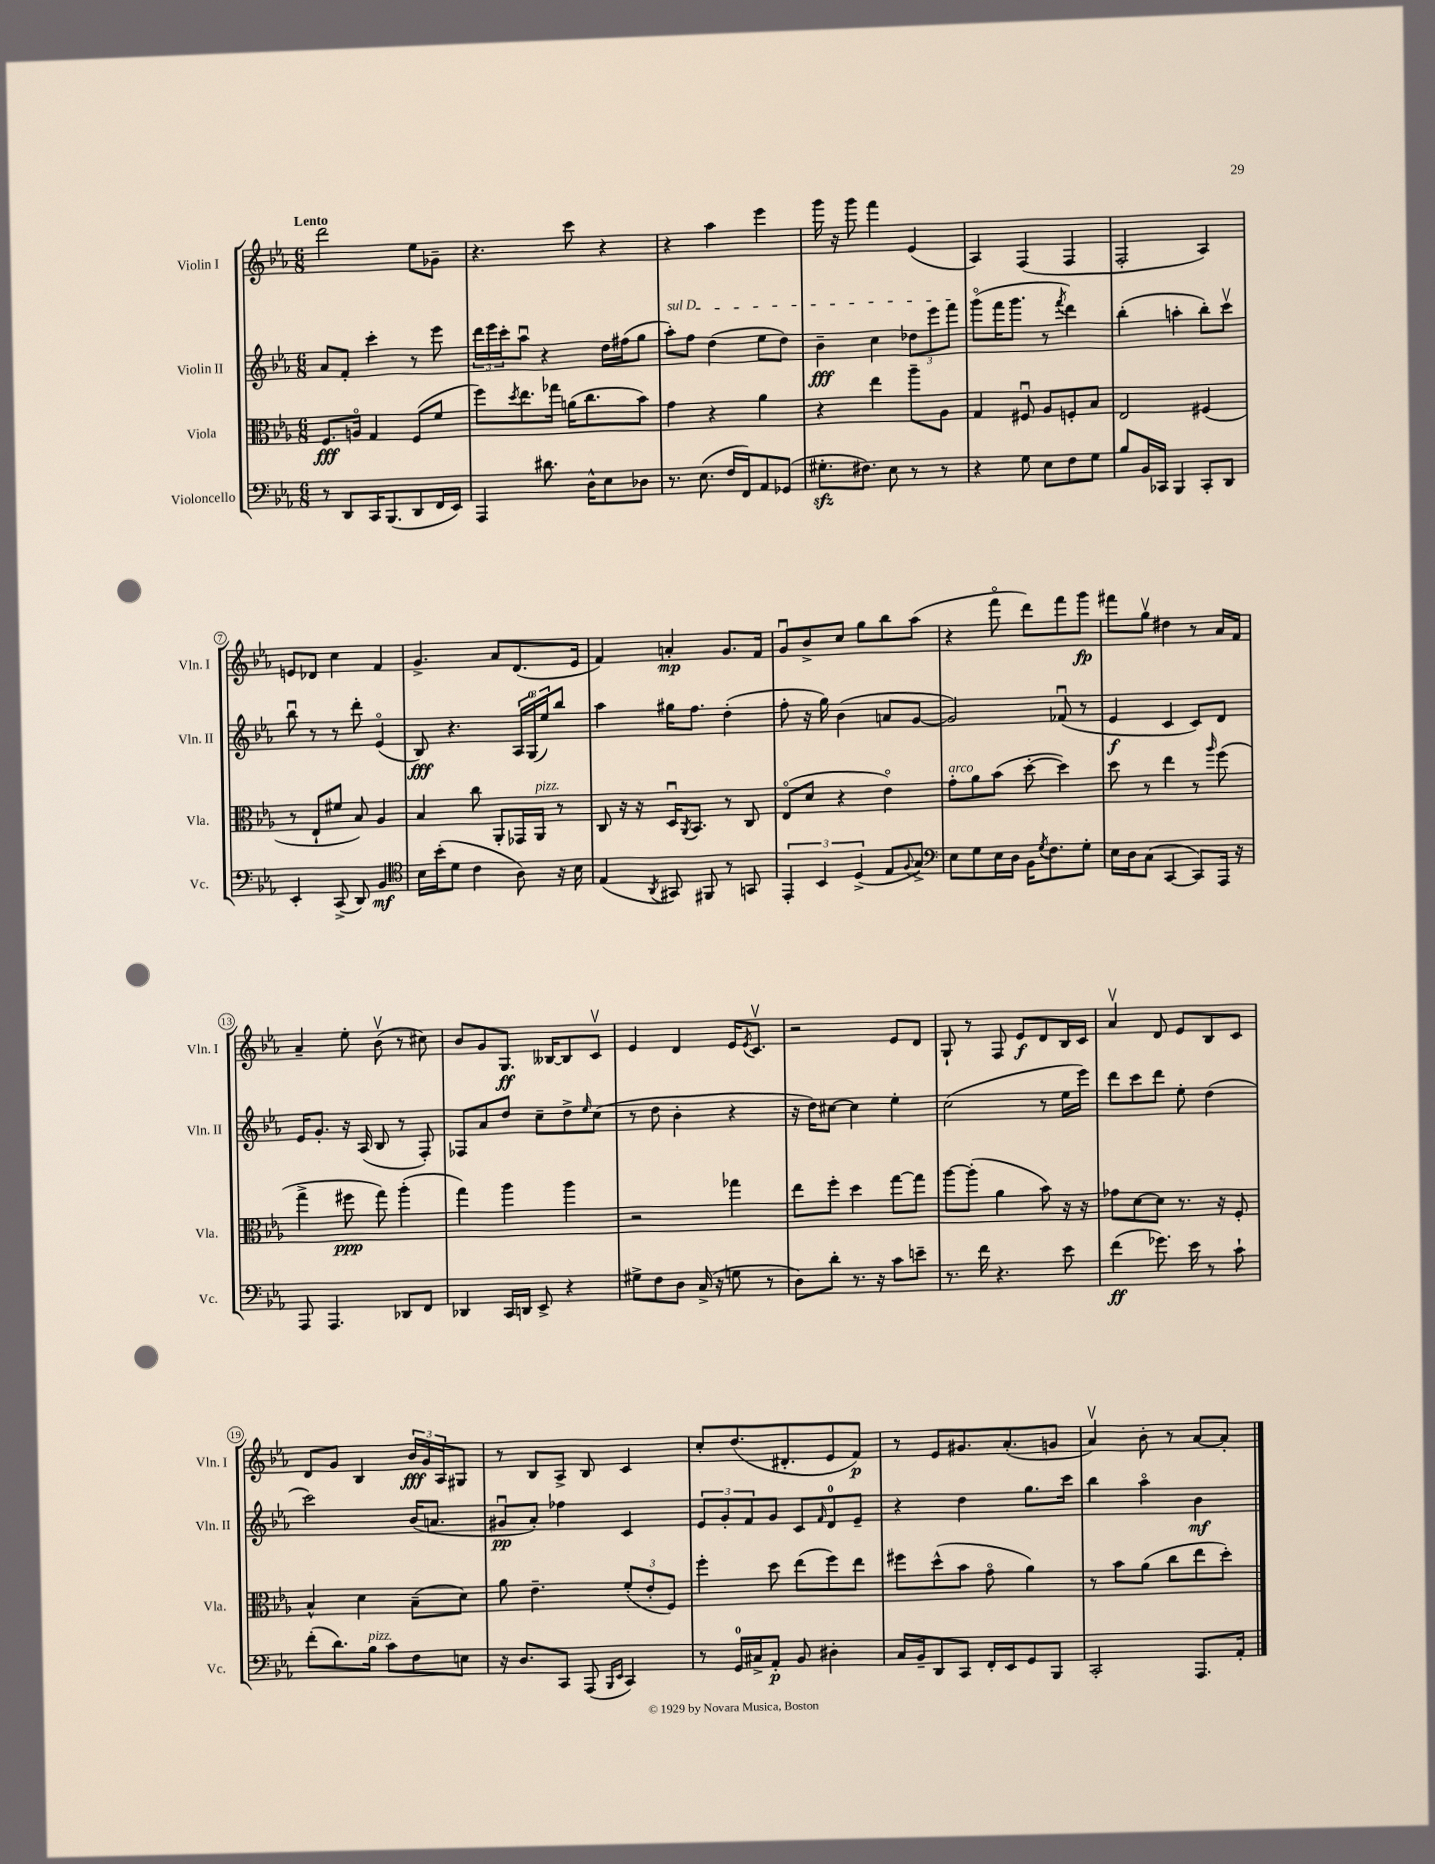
<<
\new StaffGroup <<
\new Staff = "s0" \with { instrumentName = "Violin I" shortInstrumentName = "Vln. I" } {
    \clef treble \key ees \major \numericTimeSignature \time 6/8 \tempo "Lento"
    d'''2 ees''8 ges'8-- |
    r4. c'''8 r4 |
    r4 aes''4 ees'''4 |
    g'''16 r16 g'''8 f'''4 ees'4( |
    aes4) f4( f4 |
    f2-. aes4) |
    e'8 des'8 c''4 f'4 |
    g'4.-> aes'8 d'8.( ees'16 |
    f'4) a'4-.\mp g'8. f'16 |
    g'8\downbow bes'8-> c''8 g''8 bes''8 aes''8( |
    r4 f'''8\flageolet d'''8) f'''8 g'''8\fp |
    fis'''8 g''8\upbow dis''4 r8 aes'16 f'16 |
    aes'4-- ees''8-. bes'8\upbow( r8 cis''8) |
    bes'8 g'8 g8.\ff beses16~ beses8 c'8\upbow |
    ees'4 d'4 ees'16 \acciaccatura { ees'8 } c'8.\upbow |
    r2 ees'8 d'8 |
    g8-! r8 f8 ees'8\f d'8 bes16 c'16 |
    aes'4\upbow d'8 ees'8 bes8 c'8 |
    d'8 g'8 bes4 \tuplet 3/2 { bes'16\fff g'16 aes16 } gis8 |
    r8 bes8 aes8-> bes8 c'4 |
    c''8-. d''8.( dis'8.-. ees'8 f'8\p) |
    r8 ees'8 gis'8. aes'8.-.( g'8 |
    aes'4\upbow) bes'8-. r8 aes'8~ aes'8-. \bar "|." |
}
\new Staff = "s1" \with { instrumentName = "Violin II" shortInstrumentName = "Vln. II" } {
    \clef treble \key ees \major \numericTimeSignature \time 6/8
    aes'8 f'8-. c'''4-. r8 ees'''8 |
    \tuplet 3/2 { d'''16 ees'''16 c'''16-. } aes''8\downbow r4 d''16 fis''16( g''8 |
    \once \override TextSpanner.bound-details.left.text = \markup { \italic "sul D" } aes''8-.\startTextSpan) f''8 d''4( ees''8 d''8) |
    bes'4--\fff c''4 \tuplet 3/2 { des''8 ees'''8 f'''8\stopTextSpan } |
    g'''8\flageolet( f'''16 g'''8. r8 \acciaccatura { f'''8 } d'''4) |
    bes''4-.( a''4-. bes''8-.) c'''8\upbow |
    bes''8\downbow r8 r8 d'''8-. ees'4\flageolet( |
    bes8\fff) r4. \tuplet 3/2 { aes16 g16-0( ees''16) } bes''8 |
    aes''4 gis''16 f''8. d''4-.( |
    f''8-. r16 g''16) bes'4( a'8 g'8~ |
    g'2) fes'8\downbow( r8 |
    ees'4\f c'4 c'8) d'8 |
    ees'16 g'8.-. r16 aes16( bes8 r8 f8-.) |
    fes8 aes'8 d''8 c''8-- d''8-> \grace { ees''16 } c''8( |
    r8 d''8 bes'4-. r4 |
    r16 d''16) cis''8~ cis''4 ees''4-. |
    c''2( r8 ees''16 ees'''16) |
    d'''8 c'''8 d'''8 ees''8-. d''4( |
    c'''2) bes'16( a'8. |
    gis'8\downbow\pp aes'8-.) fes''4 c'4 |
    \tuplet 3/2 { ees'8 g'8-. f'8 } g'8 c'8 \grace { f'16 } d'8-0 ees'8-- |
    r4 d''4 g''8. c'''16 |
    bes''4 aes''4\flageolet bes'4\mf \bar "|." |
}
\new Staff = "s2" \with { instrumentName = "Viola" shortInstrumentName = "Vla." } {
    \clef alto \key ees \major \numericTimeSignature \time 6/8
    f8.\fff a16\flageolet g4 f8( f'8 |
    f''8) \acciaccatura { d''8 } ees''8. ges''16 a'16( c''8. bes'8) |
    g'4 r4 aes'4 |
    r4 ees''4 aes''8-- aes8 |
    g4 fis8\downbow aes8 f8-. bes8 |
    ees2 fis4( |
    r8 ees8-! fis'8 bes8) aes4 |
    bes4 c''8 aes,8-. ges,16 aes,16^\markup { \italic "pizz." } r8 |
    c8 r16 r16 d16\downbow \acciaccatura { aes,8 } bes,8. r8 c8 |
    ees8\flageolet( d'8 r4 ees'4\flageolet) |
    g'8-.^\markup { \italic "arco" } aes'8 bes'8( d''8~-. d''4) |
    d''8 r8 ees''4 r8 \grace { aes''16 } f''8( |
    g''4-> fis''8\ppp g''8) aes''4-.( |
    g''4) aes''4 aes''4 |
    r2 ges''4 |
    ees''8 f''8-. d''4 g''8~ g''8 |
    aes''8~ aes''8-.( aes'4 bes'8) r16 r16 |
    ges'8 d'8~ d'8 r8. r16 f8-. |
    bes4-^ d'4 bes8--( d'8) |
    aes'8 ees'4.-- \tuplet 3/2 { f'8-.( ees'8-. f8) } |
    f''4-. d''8 ees''8( f''8) ees''8 |
    fis''8 d''8-^( bes'8 g'8\flageolet aes'4) |
    r8 bes'8 aes'8( c''8 ees''8 d''8-.) \bar "|." |
}
\new Staff = "s3" \with { instrumentName = "Violoncello" shortInstrumentName = "Vc." } {
    \clef bass \key ees \major \numericTimeSignature \time 6/8
    r8 d,8 c,16 bes,,8.( d,8 f,16 ees,16) |
    aes,,4 dis'8. d16-^ ees8 des8 |
    r8. ees8.( f16 f,16) aes,8 ges,8( |
    gis8.-.\sfz fis8.) ees8 r8 r8 |
    r4 g8 ees8 f8 g8 |
    bes8 bes,16 ces,16 bes,,4 ces,8-. d,8 |
    ees,4-. c,8->( d,8) bes,4\mf |
    \clef tenor bes16 bes'16-.( d'8 c'4 aes8) r16 bes16 |
    ees4( \acciaccatura { aes,8 } gis,8) fis,8 r8 g,8 |
    \tuplet 3/2 { ees,4-. bes,4 d4->( } ees8 \appoggiatura { f8 } g8->) |
    \clef bass ees8 g8 ees16 d16 bes,16 \acciaccatura { g8 } f8. g8-. |
    ees16 d16 c8( c,4~ c,8) aes,,16 r16 |
    aes,,8 aes,,4. des,8 f,8 |
    des,4 c,16 d,16 ees,8-> r4 |
    gis8-> f8 d8 c16->( r16 g8 r8 |
    d8) d'8-. r8. r16 c'8 e'8-- |
    r8. f'16 r4. ees'8 |
    f'4\ff( ges'8.) ees'16 r8 c'8-! |
    f'8-.( d'8.) bes16^\markup { \italic "pizz." } c'8 f8 e8 |
    r16 d8. c,8 aes,,8( \grace { bes,,16 ees,16 } c,4) |
    r8 g,16-0 cis16-> aes,8-.\p bes,8 dis4-. |
    c16 bes,16-- d,8 c,8 f,16-. ees,16 g,8 bes,,8 |
    c,2-. aes,,8. aes,16-. \bar "|." |
}
>>
>>
\layout { \context { \Score \override BarNumber.stencil = #(make-stencil-circler 0.1 0.3 ly:text-interface::print) } }
